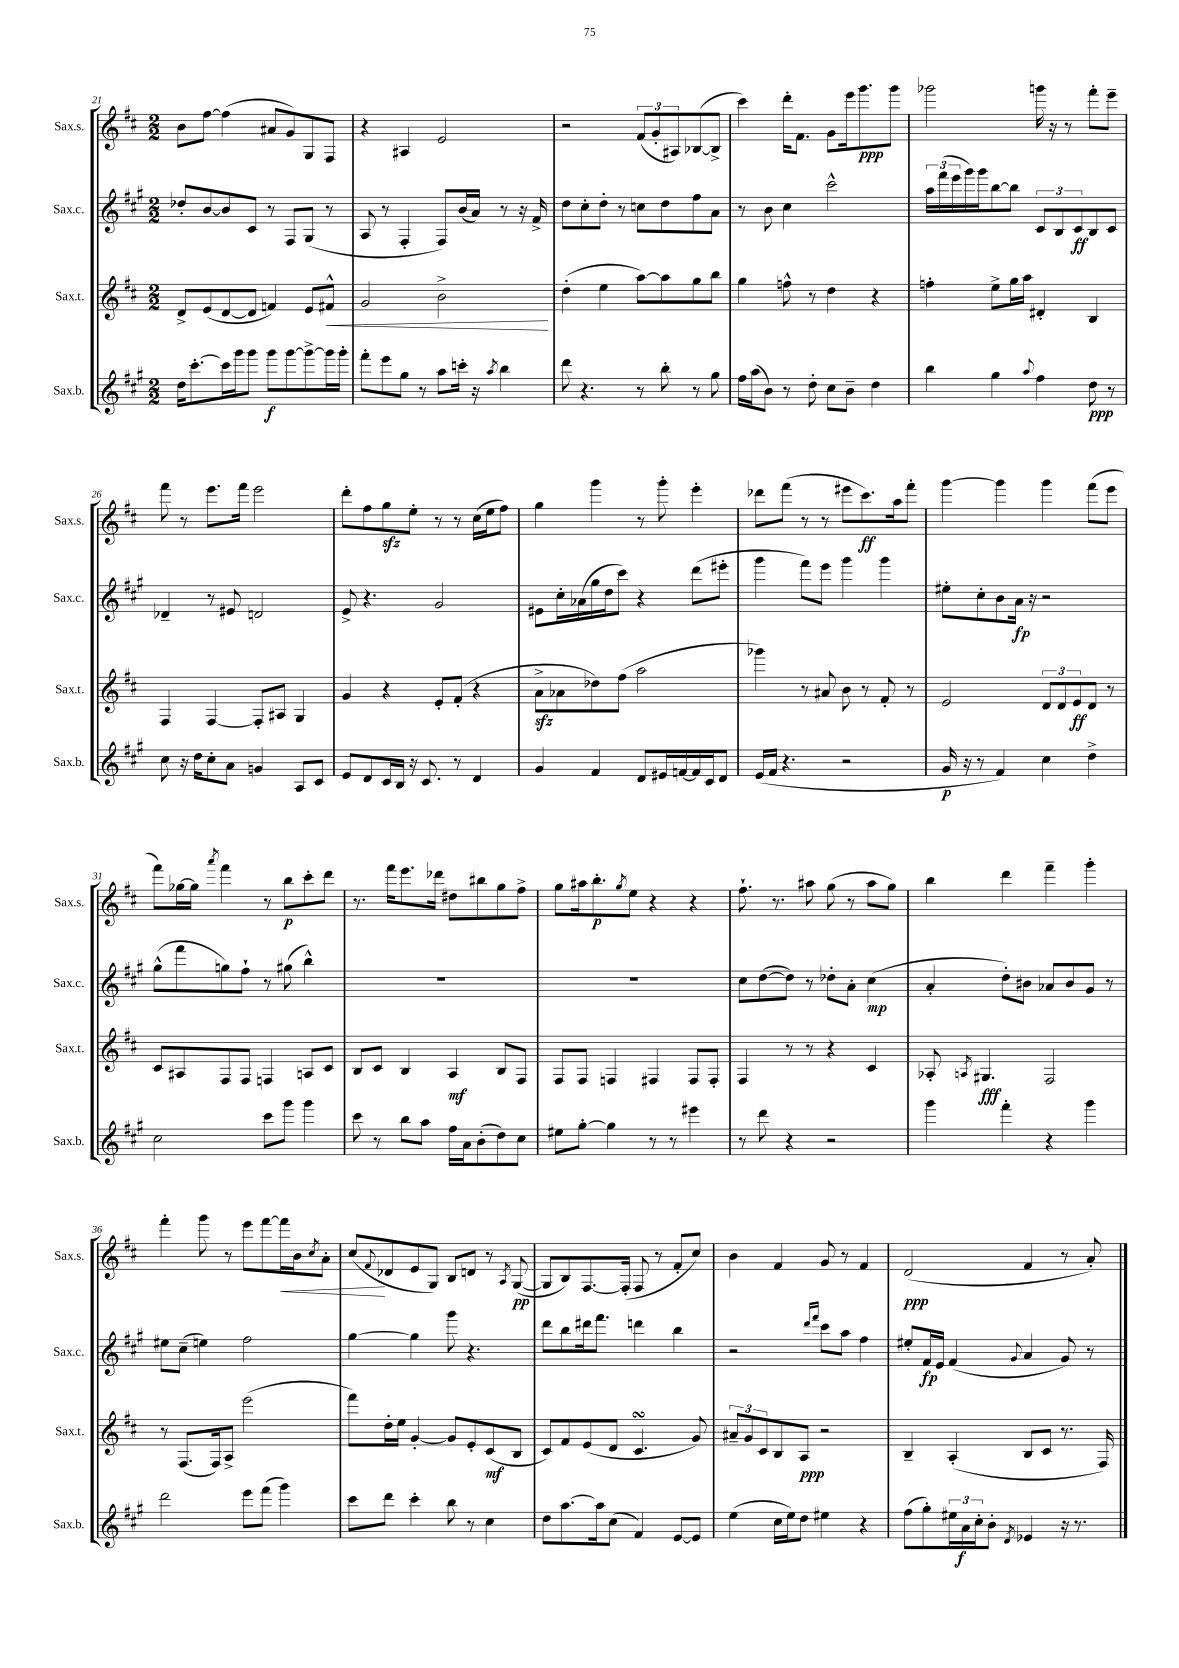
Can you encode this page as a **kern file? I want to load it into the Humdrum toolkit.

**kern	**dynam	**kern	**dynam	**kern	**dynam	**kern	**dynam
*part4	*part4	*part3	*part3	*part2	*part2	*part1	*part1
*staff4	*staff4	*staff3	*staff3	*staff2	*staff2	*staff1	*staff1
*I"Sax.b.	*	*I"Sax.t.	*	*I"Sax.c.	*	*I"Sax.s.	*
*I'Sax.b.	*	*I'Sax.t.	*	*I'Sax.c.	*	*I'Sax.s.	*
*clefG2	*	*clefG2	*	*clefG2	*	*clefG2	*
*k[f#c#g#]	*	*k[f#c#]	*	*k[f#c#g#]	*	*k[f#c#]	*
*M2/2	*	*M2/2	*	*M2/2	*	*M2/2	*
=21	=21	=21	=21	=21	=21	=21	=21
16dd\KL	.	8d^/L	.	8dd-X'/L	.	8b\L	.
[8.ccc#'\	.	.	.	.	.	.	.
.	.	(8e/	.	[8b/	.	[8ff#\J	.
16ccc#\L]	.	[8d/	.	8b/]	.	(4ff#\]	.
16ggg#\J	.	.	.	.	.	.	.
8ggg#\J	.	8d/J]	.	8c#/J	.	.	.
8ggg#\L	f	4fn/)	.	8r	.	8a#X/L	.
[8ggg#\	.	.	.	8F#/L	.	8g/)	.
8ggg#^\_	.	8e/L	.	(8G#/J	.	8G/	.
!	!	!	!LO:HP:b	!	!	!	!
16ggg#\L]	.	8f#X^^/J	<	8r	.	8F#/J	.
16ggg#'\JJ	.	.	.	.	.	.	.
=22	=22	=22	=22	=22	=22	=22	=22
8fff#'\L	.	2g/	.	8A/	.	4r	.
8eee\	.	.	.	8r	.	.	.
8gg#\J	.	.	.	4F#'/	.	4A#X/	.
8r	.	.	.	.	.	.	.
8aa\L	.	2b^\	.	8F#/L)	.	2e/	.
16cccn'\Jk	.	.	.	(16b/L	.	.	.
16r	.	.	.	16a/JJ)	.	.	.
8qaa/	.	.	.	.	.	.	.
4bb\	.	.	.	8r	.	.	.
.	.	.	.	16r	.	.	.
.	.	.	.	16f#^/	.	.	.
.	.	.	[	.	.	.	.
=23	=23	=23	=23	=23	=23	=23	=23
8ddd\	.	(4dd'\	.	8dd\L	.	2r	.
4.r	.	.	.	8cc#'\	.	.	.
.	.	4ee\	.	8dd'\J	.	.	.
.	.	.	.	8r	.	.	.
8r	.	[8aa\L)	.	8ccn\L	.	(12f#/L	.
.	.	.	.	.	.	12g'/	.
8bb'\	.	8aa\]	.	8dd\	.	.	.
.	.	.	.	.	.	12A#X/)	.
8r	.	8gg\	.	8ff#\	.	([8B-X/	.
8gg#\	.	8bb\J	.	8a\J	.	8B-^/J]	.
=24	=24	=24	=24	=24	=24	=24	=24
16ff#\LL	.	4gg\	.	8r	.	4ccc#\)	.
(16aa\J	.	.	.	.	.	.	.
8b\J)	.	.	.	8b\	.	.	.
8r	.	8ffn^^\	.	4cc#\	.	16ddd'\KL	.
.	.	.	.	.	.	8.f#\J	.
8dd'\	.	8r	.	.	.	.	.
8cc#\L	.	4dd\	.	2ccc#^^\	.	8g\L	.
8b~\J	.	.	.	.	.	16eee\k	.
.	.	.	.	.	.	8.ggg\	ppp
4dd\	.	4r	.	.	.	.	.
.	.	.	.	.	.	8ggg\J	.
=25	=25	=25	=25	=25	=25	=25	=25
4bb\	.	4ffn'\	.	24aa\LL	.	2ggg-X\	.
.	.	.	.	(24fff#\	.	.	.
.	.	.	.	24eee\	.	.	.
.	.	.	.	16ggg#\)	.	.	.
.	.	.	.	16ggg#\J	.	.	.
4gg#\	.	8ee^\L	.	[8bb\	.	.	.
.	.	16gg\L	.	8bb\J]	.	.	.
.	.	16aa\JJ	.	.	.	.	.
8qqaa/	.	.	.	.	.	.	.
4ff#\	.	4d#X'/	.	12c#/L	.	16gggn\	.
.	.	.	.	.	.	16r	.
.	.	.	.	12B/	.	.	.
.	.	.	.	.	.	8r	.
.	.	.	.	12c#/	ff	.	.
8dd\	ppp	4B/	.	8B/	.	8fff#'\L	.
8r	.	.	.	8c#/J	.	8eee~\J	.
!!LO:LB:g=z
=26	=26	=26	=26	=26	=26	=26	=26
8cc#\	.	4F#/	.	4d-X~/	.	8fff#\	.
16r	.	.	.	.	.	8r	.
16dd\KL	.	.	.	.	.	.	.
8cc#'\	.	[4F#/	.	8r	.	8.eee\L	.
8a\J	.	.	.	8e#X/	.	.	.
.	.	.	.	.	.	16fff#\Jk	.
4gn/	.	8F#'/L]	.	2dn/	.	2eee\	.
.	.	8A#X/J	.	.	.	.	.
8A/L	.	4G/	.	.	.	.	.
8c#/J	.	.	.	.	.	.	.
=27	=27	=27	=27	=27	=27	=27	=27
8e/L	.	4g/	.	8e^/	.	8ddd'\L	.
8d/	.	.	.	4.r	.	8ff#\	.
16c#/L	.	4r	.	.	.	8ggzz\	.
16B/JJ	.	.	.	.	.	.	.
16r	.	.	.	.	.	8ee'\J	.
8.c#/	.	.	.	.	.	.	.
.	.	8e'/L	.	2g#/	.	8r	.
8r	.	(8f#'/J	.	.	.	8r	.
4d/	.	4r	.	.	.	(16cc#\LL	.
.	.	.	.	.	.	16ee\J	.
.	.	.	.	.	.	8ff#\J)	.
=28	=28	=28	=28	=28	=28	=28	=28
4g#/	.	8azz^\L	.	8e#X\L	.	4gg\	.
.	.	8a-X\	.	16cc#'\L	.	.	.
.	.	.	.	(16a-X\	.	.	.
4f#/	.	8dd-X\)	.	16gg#\	.	4ggg\	.
.	.	.	.	16dd\J	.	.	.
.	.	(8ff#\J	.	8ccc#\J)	.	.	.
8d/L	.	2aa\	.	4r	.	8r	.
16e#X/L	.	.	.	.	.	8ggg'\	.
[16fn/	.	.	.	.	.	.	.
16f/]	.	.	.	(8ddd\L	.	4eee'\	.
16c#/J	.	.	.	.	.	.	.
8d/J	.	.	.	8eee#X'\J	.	.	.
=29	=29	=29	=29	=29	=29	=29	=29
(16e/LL	.	4ggg-X\)	.	4ggg#\	.	8ddd-X\L	.
16f#/JJ	.	.	.	.	.	.	.
4.r	.	.	.	.	.	(8fff#\J	.
.	.	8r	.	8fff#\L)	.	8r	.
.	.	8a#X/	.	8eee\J	.	8r	.
2r	.	8b\	.	4ggg#\	.	8eee#X\L	.
.	.	8r	.	.	.	8.ccc#\)	ff
.	.	8f#'/	.	4ggg#\	.	.	.
.	.	.	.	.	.	16aa\k	.
.	.	8r	.	.	.	8fff#'\J	.
=30	=30	=30	=30	=30	=30	=30	=30
16g#/	p	2e/	.	8ee#X'\L	.	[4ggg\	.
16r	.	.	.	.	.	.	.
8r	.	.	.	8cc#'\	.	.	.
4f#/)	.	.	.	8b\	.	4ggg\]	.
.	.	.	.	16a\Jk	fp	.	.
.	.	.	.	16r	.	.	.
4cc#\	.	12d/L	.	2r	.	4ggg\	.
.	.	12d/	.	.	.	.	.
.	.	12e/	ff	.	.	.	.
4dd^\	.	8d/J	.	.	.	(8fff#\L	.
.	.	8r	.	.	.	8eee\J	.
!!LO:LB:g=z
=31	=31	=31	=31	=31	=31	=31	=31
2cc#\	.	8c#/L	.	(8gg#^^\L	.	8fff#\L)	.
.	.	8A#X/	.	8fff#\	.	[16gg-X\L	.
.	.	.	.	.	.	16gg-\JJ]	.
.	.	.	.	.	.	8qaaa/	.
.	.	8F#/	.	8ggn\)	.	4fff#\	.
.	.	8F#/J	.	8ff#`\J	.	.	.
8ccc#\L	.	4Fn/	.	8r	.	8r	.
8ggg#\J	.	.	.	(8gg#X\	.	8bb\L	p
4ggg#\	.	8An/L	.	4bb^^\)	.	8ccc#'\	.
.	.	8c#/J	.	.	.	8ddd\J	.
=32	=32	=32	=32	=32	=32	=32	=32
8ccc#\	.	8B/L	.	1r	.	8.r	.
8r	.	8c#/J	.	.	.	.	.
.	.	.	.	.	.	16fff#\KL	.
8bb\L	.	4B/	.	.	.	8.eee\	.
8aa\J	.	.	.	.	.	.	.
.	.	.	.	.	.	16ddd-X\Jk	.
16ff#\LL	.	4A/	mf	.	.	8dd#X\L	.
16a\J	.	.	.	.	.	.	.
(8b'\	.	.	.	.	.	8bb#X\	.
8dd\)	.	8B/L	.	.	.	8gg\	.
8cc#\J	.	8F#/J	.	.	.	8ff#^\J	.
=33	=33	=33	=33	=33	=33	=33	=33
8ee#X\L	.	8F#/L	.	1r	.	8gg\L	.
[8gg#'\J	.	8F#/J	.	.	.	16aa#X\k	.
.	.	.	.	.	.	8.bb'\	p
4gg#\]	.	4Fn/	.	.	.	.	.
.	.	.	.	.	.	8qgg/	.
.	.	.	.	.	.	8ee\J	.
8r	.	4F#X/	.	.	.	4r	.
8r	.	.	.	.	.	.	.
4eee#X\	.	8F#/L	.	.	.	4r	.
.	.	8F#'/J	.	.	.	.	.
=34	=34	=34	=34	=34	=34	=34	=34
8r	.	4F#/	.	8cc#\L	.	8.ff#`\	.
8ddd\	.	.	.	([8dd\	.	.	.
.	.	.	.	.	.	8.r	.
4r	.	8r	.	8dd\J])	.	.	.
.	.	8r	.	8r	.	8aa#X\	.
2r	.	4r	.	8dd-X'\L	.	(8gg\	.
.	.	.	.	8a'\J	.	8r	.
.	.	4c#/	.	(4cc#\	mp	8aa#\L	.
.	.	.	.	.	.	8gg\J)	.
=35	=35	=35	=35	=35	=35	=35	=35
4ggg#\	.	8A-X'/	.	4a'/	.	4bb\	.
.	.	8qAn/	.	.	.	.	.
.	.	4.G#X/	fff	.	.	.	.
4fff#'\	.	.	.	8dd'\L)	.	4ddd\	.
.	.	.	.	8b#X\J	.	.	.
4r	.	2F#/	.	8a-X/L	.	4fff#~\	.
.	.	.	.	8b#/	.	.	.
4ggg#\	.	.	.	8g#/J	.	4ggg'\	.
.	.	.	.	8r	.	.	.
!!LO:LB:g=z
=36	=36	=36	=36	=36	=36	=36	=36
2ddd\	.	8r	.	8ee#X\L	.	4fff#'\	.
.	.	(8.F#/L	.	(8cc#~\J	.	.	.
.	.	.	.	4een\)	.	8ggg\	.
.	.	16F#/k)	.	.	.	.	.
.	.	8A^/J	.	.	.	8r	.
8eee\L	.	(2eee\	.	2ff#\	.	8eee\L	.
(8fff#\J	.	.	.	.	.	[8fff#\	.
!	!	!	!	!	!	!	!LO:HP:b
4ggg#\)	.	.	.	.	.	16fff#\L]	<
.	.	.	.	.	.	16b\J	.
.	.	.	.	.	.	8qcc#/	.
.	.	.	.	.	.	8a'\J	.
=37	=37	=37	=37	=37	=37	=37	=37
8ccc#\L	.	8fff#\L)	.	[4gg#\	.	(8cc#/L	.
.	.	.	.	.	.	8qqf#/	.
8ddd\J	.	16dd'\L	.	.	.	8d-X/	[
.	.	16ee\JJ	.	.	.	.	.
4ccc#'\	.	[4g'/	.	4gg#\]	.	8e/	.
.	.	.	.	.	.	8G/J)	.
8bb\	.	8g/L]	.	8ggg#\	.	8B/L	.
8r	.	8e'/	.	4.r	.	8dn/J	.
4cc#\	.	(8c#/	mf	.	.	8r	.
.	.	.	.	.	.	8qA/	.
.	.	8B/J	.	.	.	([8G/	pp
=38	=38	=38	=38	=38	=38	=38	=38
8dd\L	.	8c#/L)	.	8ddd\L	.	8G/L]	.
[8.aa\	.	8f#/	.	8bb\	.	8B/)	.
.	.	(8e/	.	16ddd#X\k	.	[8.F#/	.
16aa\k]	.	.	.	8.fff#\J	.	.	.
(8cc#\J	.	8d/J	.	.	.	.	.
.	.	.	.	.	.	(16F#'/Jk]	.
4f#/)	.	4.c#sSsS/	.	4dddn\	.	8F#/	.
.	.	.	.	.	.	8r	.
[8e/L	.	.	.	4bb\	.	8f#'/L	.
8e/J]	.	8g/)	.	.	.	8cc#/J)	.
=39	=39	=39	=39	=39	=39	=39	=39
(4ee\	.	12a#X~/L	.	2r	.	4b\	.
.	.	12g/	.	.	.	.	.
.	.	12c#/	.	.	.	.	.
16cc#\LL	.	8B/	.	.	.	4f#/	.
16ee\J)	.	.	.	.	.	.	.
8dd\J	.	8A/J	ppp	.	.	.	.
.	.	.	.	16qqddd/LL	.	.	.
.	.	.	.	16qqfff#/JJ	.	.	.
4ee#X\	.	2r	.	8ccc#\L	.	8g/	.
.	.	.	.	8aa\J	.	8r	.
4r	.	.	.	4ff#\	.	4f#/	.
=40	=40	=40	=40	=40	=40	=40	=40
(8ff#\L	.	4B~/	.	8ee#X'/L	.	(2d/	ppp
8gg#'\)	.	.	.	16f#/L	fp	.	.
.	.	.	.	16e/JJ	.	.	.
24ee#X\L	.	(4A'/	.	(4f#/	.	.	.
24a\	f	.	.	.	.	.	.
24cc#'\J	.	.	.	.	.	.	.
8b'\J	.	.	.	.	.	.	.
8qd/	.	.	.	8qqg#/	.	.	.
4e-X/	.	8B/L	.	4a/	.	4f#/	.
.	.	8c#/J	.	.	.	.	.
16r	.	8.r	.	8g#/)	.	8r	.
8.r	.	.	.	.	.	.	.
.	.	.	.	8r	.	8a'/)	.
.	.	16F#/)	.	.	.	.	.
==	==	==	==	==	==	==	==
*-	*-	*-	*-	*-	*-	*-	*-
